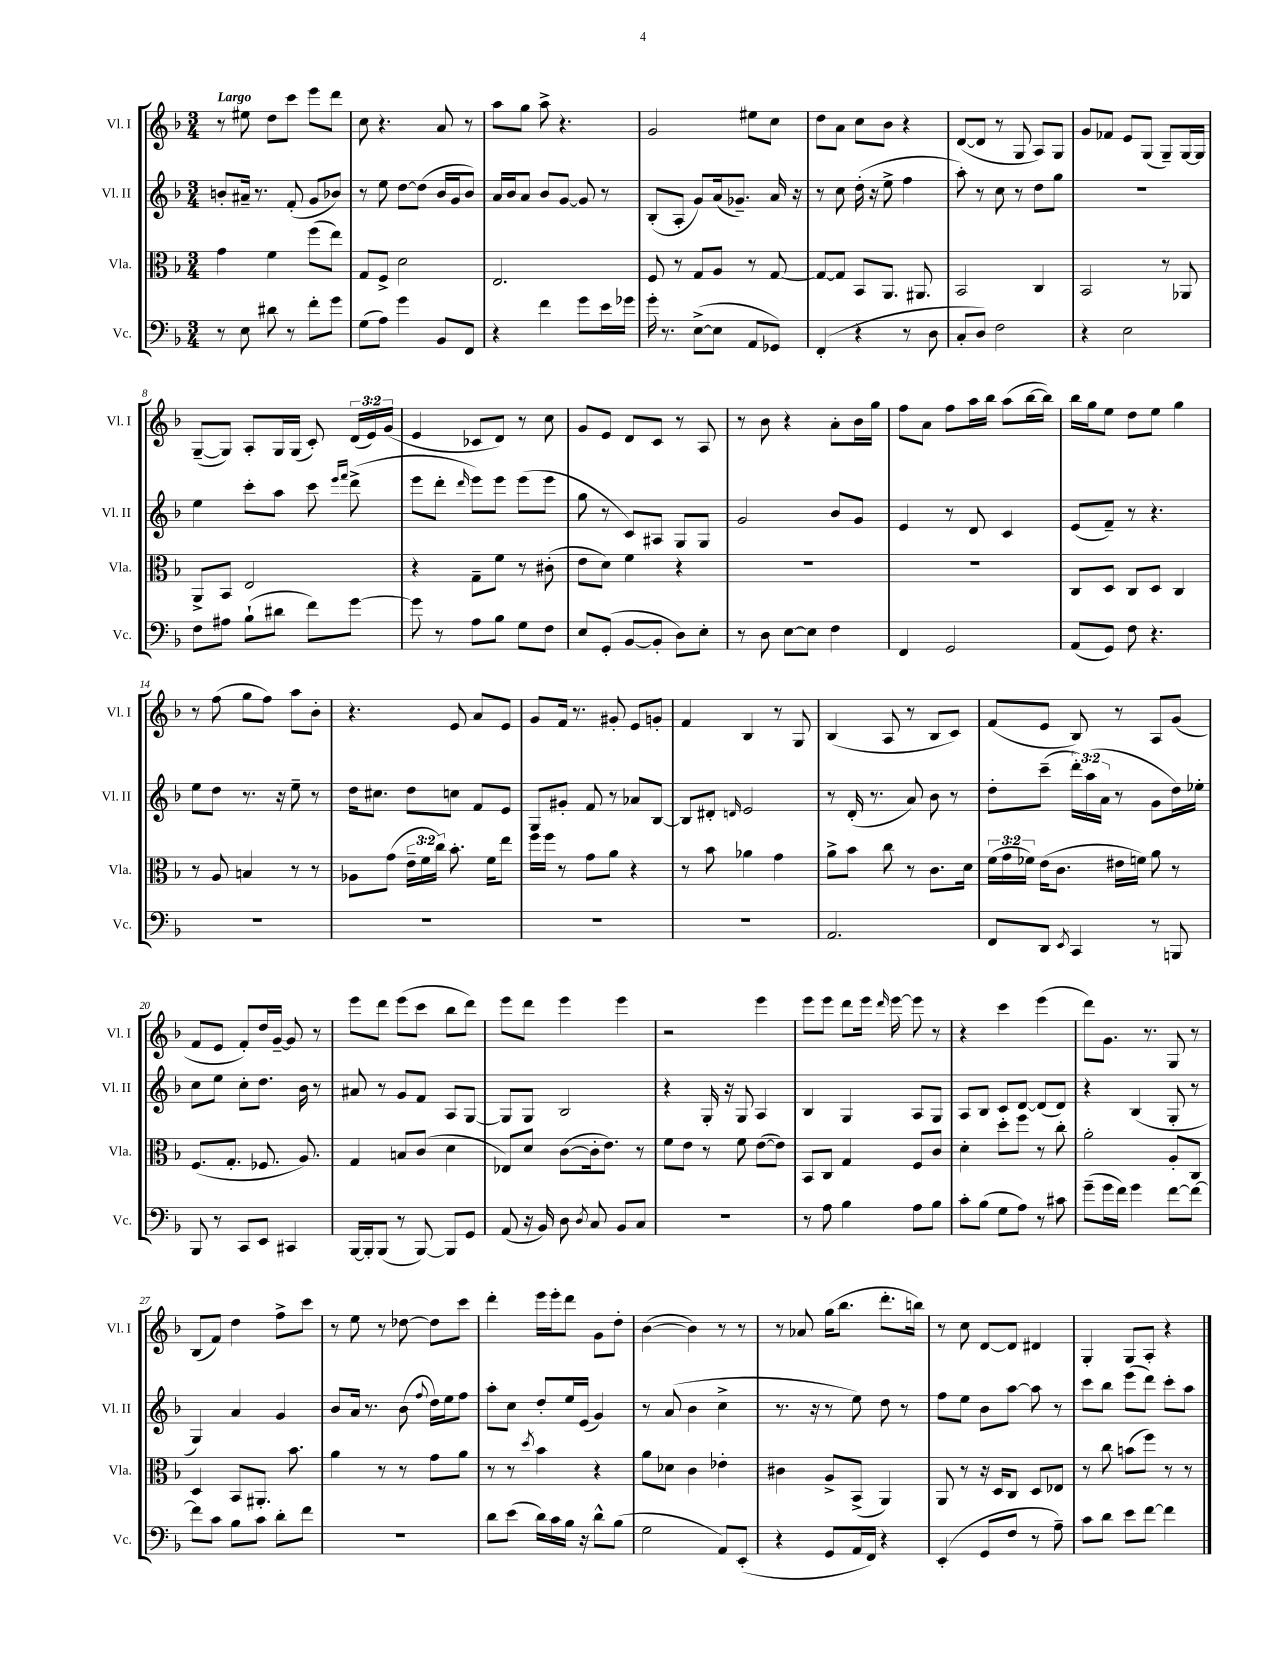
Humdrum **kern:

**kern	**kern	**kern	**kern
*staff4	*staff3	*staff2	*staff1
*clefF4	*clefC3	*clefG2	*clefG2
*k[b-]	*k[b-]	*k[b-]	*k[b-]
*M3/4	*M3/4	*M3/4	*M3/4
8r	4g\	8b'/L	8r
8E\	.	16a#~/Jk	8ee#\
.	.	8.r	.
8d#\	4f\	.	8dd\L
8r	.	(8f'/	8ccc\J
8f'\L	(8ff\L	8g/L	8eee\L
8g\J	8ee\J)	8b-/J)	8ddd\J
=	=	=	=
(8G\L	8G/L	8r	8cc\
8A\J)	8F^/J	8ee\	4.r
4g\	2d\	[8dd\L	.
.	.	(8dd\]J	.
8BB-/L	.	16b-/LL	8a/
.	.	16g/J	.
8FF/J	.	8b-/J)	8r
=	=	=	=
4r	2.E/	16a/LL	8aa\L
.	.	16b-/J	.
.	.	8a/J	8gg\J
4f\	.	8b-/L	8aa^\
.	.	[8g/J	4.r
8g\L	.	8g/]	.
16e\L	.	8r	.
16g-\JJ	.	.	.
=	=	=	=
16g'\	8F/	(8B-'/L	2g/
8.r	.	.	.
.	8r	8A'/J	.
([8E^\L	8G/L	8g/L)	.
8E\]J	8A/J	(16a/k	.
.	.	8.g-~/J)	.
8AA/L	8r	.	8ee#\L
8GG-/J)	[8G/	16a/	8cc\J
.	.	16r	.
=	=	=	=
(4FF'/	8G/_L	8r	8dd\L
.	8G/]J	8cc\	8a\J
4r	8BB-/L	(16dd'\	8cc\L
.	.	16r	.
.	8.AA/J	8ee^\	8b-\J
8r	.	4ff\	4r
.	8.AA#/	.	.
8D\	.	.	.
=	=	=	=
8C'/L	2BB-/	8aa'\)	([8d/L
8D/J)	.	8r	8d/]J
2F\	.	8cc\	8r
.	.	8r	8G/
.	4C/	8dd\L	8A/L)
.	.	8gg\J	8G/J
=	=	=	=
4r	2BB-/	2.r	8g/L
.	.	.	8f-/J
2E\	.	.	8e/L
.	.	.	(8G/J
.	8r	.	8G~/L)
.	8AA-/	.	[16G/L
.	.	.	16G/]JJ
=	=	=	=
8F\L	8AA^/L	4ee\	([8G~/L
8A#\J	8BB-/J	.	8G/]J)
(8B-`\L	2E/	8ccc'\L	8A'/L
8d#\J	.	8aa\J	16G/L
.	.	.	(16G/JJ
8f\L)	.	8ccc\	8c'/)
.	.	16qqeee/LL	.
.	.	16qqfff/JJ	.
[8g\J	.	(8ddd^\	(24d/LL
.	.	.	24e/)
.	.	.	(24g/JJ
=	=	=	=
8g\]	4r	8eee\L	4e/
8r	.	8ddd'\J	.
.	.	16qqddd/	.
8A\L	8G~\L	8eee\L)	8c-/L
8B-\J	8f\J	8eee\J	8d/J)
8G\L	8r	(8eee\L	8r
8F\J	(8c#'\	8eee\J	8cc\
=	=	=	=
8E/L	8e\L	8gg\	8g/L
(8GG'/J	8d\J)	8r	8e/J
[8BB-/L	4f\	8c/L)	8d/L
8BB-'/]J	.	8A#/J	8c/J
8D\L)	4r	8G/L	8r
8E'\J	.	8G/J	8A/
=	=	=	=
8r	2.r	2g/	8r
8D\	.	.	8b-\
[8E\L	.	.	4r
8E\]J	.	.	.
4F\	.	8b-/L	8a'\L
.	.	8g/J	16b-\L
.	.	.	16gg\JJ
=	=	=	=
4FF/	2.r	4e/	8ff\L
.	.	.	8a\J
2GG/	.	8r	8ff\L
.	.	8d/	16aa\L
.	.	.	16bb-\JJ
.	.	4c/	(8aa\L
.	.	.	[16bb-\L
.	.	.	16bb-\]JJ)
=	=	=	=
(8AA/L	8C/L	(8e/L	16bb-\LL
.	.	.	16gg\J
8GG/J)	8D/J	8f~/J)	8ee\J
8F\	8C/L	8r	8dd\L
4.r	8D/J	4.r	8ee\J
.	4C/	.	4gg\
=	=	=	=
2.r	8r	8ee\L	8r
.	8A/	8dd\J	(8ff\
.	4B/	8.r	8gg\L
.	.	.	8ff\J)
.	.	16r	.
.	8r	8ee~\	8aa\L
.	8r	8r	8b-'\J
=	=	=	=
2.r	8A-\L	16dd\LK	4.r
.	.	8.cc#\J	.
.	(8g\J	.	.
.	24e~\LL	8dd\L	.
.	24f\	.	.
.	24cc\JJ)	.	.
.	8.b-'\	8cc\J	8e/
.	.	8f/L	8a/L
.	16f\LK	.	.
.	8ee\J	8e/J	8e/J
=	=	=	=
2.r	16ff\LL	8G/L	8g/L
.	16ff\JJ	.	.
.	8r	8g#'/J	16f/Jk
.	.	.	8.r
.	8g\L	8f/	.
.	8a\J	8r	8g#'/
.	4r	8a-/L	8e/L
.	.	[8B-/J	8g'/J
=	=	=	=
2.r	8r	8B-/]L	4f/
.	8b-\	8d#'/J	.
.	.	16qqd/	.
.	4a-\	2e/	4B-/
.	4g\	.	8r
.	.	.	8G/
=	=	=	=
2.AA/	8a^\L	8r	(4B-/
.	8b-\J	(16d'/	.
.	.	8.r	.
.	8cc\	.	8A/
.	8r	8a/)	8r
.	8.c\L	8b-\	8B-/L
.	.	8r	8c/J)
.	16d\Jk	.	.
=	=	=	=
8FF/L	(24f\LL	8dd'\L	(8f/L
.	24g\	.	.
.	24f-\JJ)	.	.
8DD/J	(16e\LK	(8ccc~\J	8e/J
.	8.c\J	.	.
8qEE/	.	.	.
4CC/	.	24ddd'\LL)	8B-/)
.	.	(24aa\	.
.	.	24a\JJ	.
.	16e#\LL	8r	8r
.	16f\JJ)	.	.
8r	8a\	8g\L	8A/L
8BBB/	8r	16dd\L)	(8g/J
.	.	16ee-'\JJ	.
=	=	=	=
8BBB-/	(8.F/L	8cc\L	8f/L
8r	.	8ee\J	8e/J
.	8.G'/J	.	.
8CC/L	.	8cc'\L	8f'/L)
8EE/J	8.F-/	8.dd\J	16dd/L
.	.	.	[16g~/JJ
4CC#/	.	.	8g/]
.	8.A/)	16b-\	.
.	.	8r	8r
=	=	=	=
[16BBB-/LL	4G/	8a#/	8eee\L
16BBB-'/]J	.	.	.
(8BBB-/J	.	8r	8ddd\J
8r	8B/L	8g/L	(8eee\L
[8BBB-/)	(8c/J	8f/J	8ccc\J
8BBB-/]L	4d\	8A/L	8bb-\L
8GG/J	.	[8G/J	8ddd\J)
=	=	=	=
(8AA/	8E-/L)	8G/]L	8eee\L
16r	8d/J	8G/J	8ddd\J
16BB-/)	.	.	.
8D\	([8c\L	2B-/	4eee\
8qD/	.	.	.
8C/	16c'\]k	.	.
.	8.e\J)	.	.
8BB-/L	.	.	4eee\
8C/J	8r	.	.
=	=	=	=
2.r	8f\L	4r	2r
.	8e\J	.	.
.	8r	16G'/	.
.	.	16r	.
.	8f\	8G/	.
.	([8e\L	4A/	4eee\
.	8e\]J)	.	.
=	=	=	=
8r	8BB-/L	4B-/	8eee\L
8A\	8C/J	.	8eee\J
4B-\	4G/	4G/	8ddd\L
.	.	.	16eee\Jk
.	.	.	16qqddd/
.	.	.	[16eee\
8A\L	8F/L	8A/L	8eee\]
8B-\J	8c/J	8G/J	8r
=	=	=	=
8c'\L	4d'\	8A/L	4r
(8B-\J	.	8B-/J	.
8G\L	8dd'\L	8c/L	4ccc\
8A\J)	8ff\J	[8d/J	.
8r	8r	(8d/]L	(4eee\
8c#\	8cc'\	8d/J)	.
=	=	=	=
(8g~\L	2a'\	4r	8ddd\L)
16g\L	.	.	8.g\J
16f\JJ)	.	.	.
4g\	.	(4B-/	.
.	.	.	8.r
[8f\L	8A'/L	8G'/	8G/
8f\_J	8C/J	8r	8r
=	=	=	=
8f\]L	4D/	4G/)	(8B-/L
8c\J	.	.	8f/J)
8B-\L	8BB-/L	4a/	4dd\
8c\J	8.AA#'/J	.	.
8d'\L	.	4g/	8ff^\L
.	8.b-\	.	.
8f\J	.	.	8ccc\J
=	=	=	=
2.r	4a\	8b-/L	8r
.	.	16a/Jk	8ee\
.	.	8.r	.
.	8r	.	8r
.	8r	(8b-\	[8dd-\
.	.	8qqff/	.
.	8g\L	16dd\LL)	8dd-\]L
.	.	16ee\J	.
.	8a\J	8ff\J	8ccc\J
=	=	=	=
8d\L	8r	8aa'\L	4ddd'\
(8e\J	8r	8cc\J	.
.	8qdd/	.	.
16d\LL)	4b-\	8dd'/L	16eee\LL
16c\	.	.	16eee'\J
16B-\JJ	.	16ee/L	8ddd\J
16r	.	(16e/JJ	.
8d^^\L	4r	4g/)	8g\L
(8B-\J	.	.	8dd'\J
=	=	=	=
2G\	8a\L	8r	([4b-\
.	8d-\J	(8a/	.
.	4c\	4b-\	4b-\])
8AA/L)	4e-'\	4cc^\	8r
(8EE'/J	.	.	8r
=	=	=	=
4r	4c#\	8.r	8r
.	.	.	8a-/
.	.	16r	.
8GG/L	8A^/L	8r	(16gg\LK
.	.	.	8.bb-\J
16AA/L	(8BB-^/J	8ee\)	.
16FF/JJ)	.	.	.
4r	4AA/)	8dd\	8.ddd'\L
.	.	8r	.
.	.	.	16bb\Jk)
=	=	=	=
(4EE'/	8AA/	8ff\L	8r
.	8r	8ee\J	8cc\
8GG/L	16r	8b-\L	[8d/L
.	16D/LK	.	.
8F/J	8C/J	[8aa\J	8d/]J
8r	8D/L	8aa\]	4d#/
8A~\)	8E-/J	8r	.
=	=	=	=
8c\L	8r	8ccc\L	4G'/
8d\J	8cc\	8bb-\J	.
8e\L	(8b\L	(8eee\L	8G/L
[8f\J	8ff\J)	8ddd\J)	8A'/J
4f\]	8r	8ccc'\L	4r
.	8r	8aa\J	.
==	==	==	==
*-	*-	*-	*-
